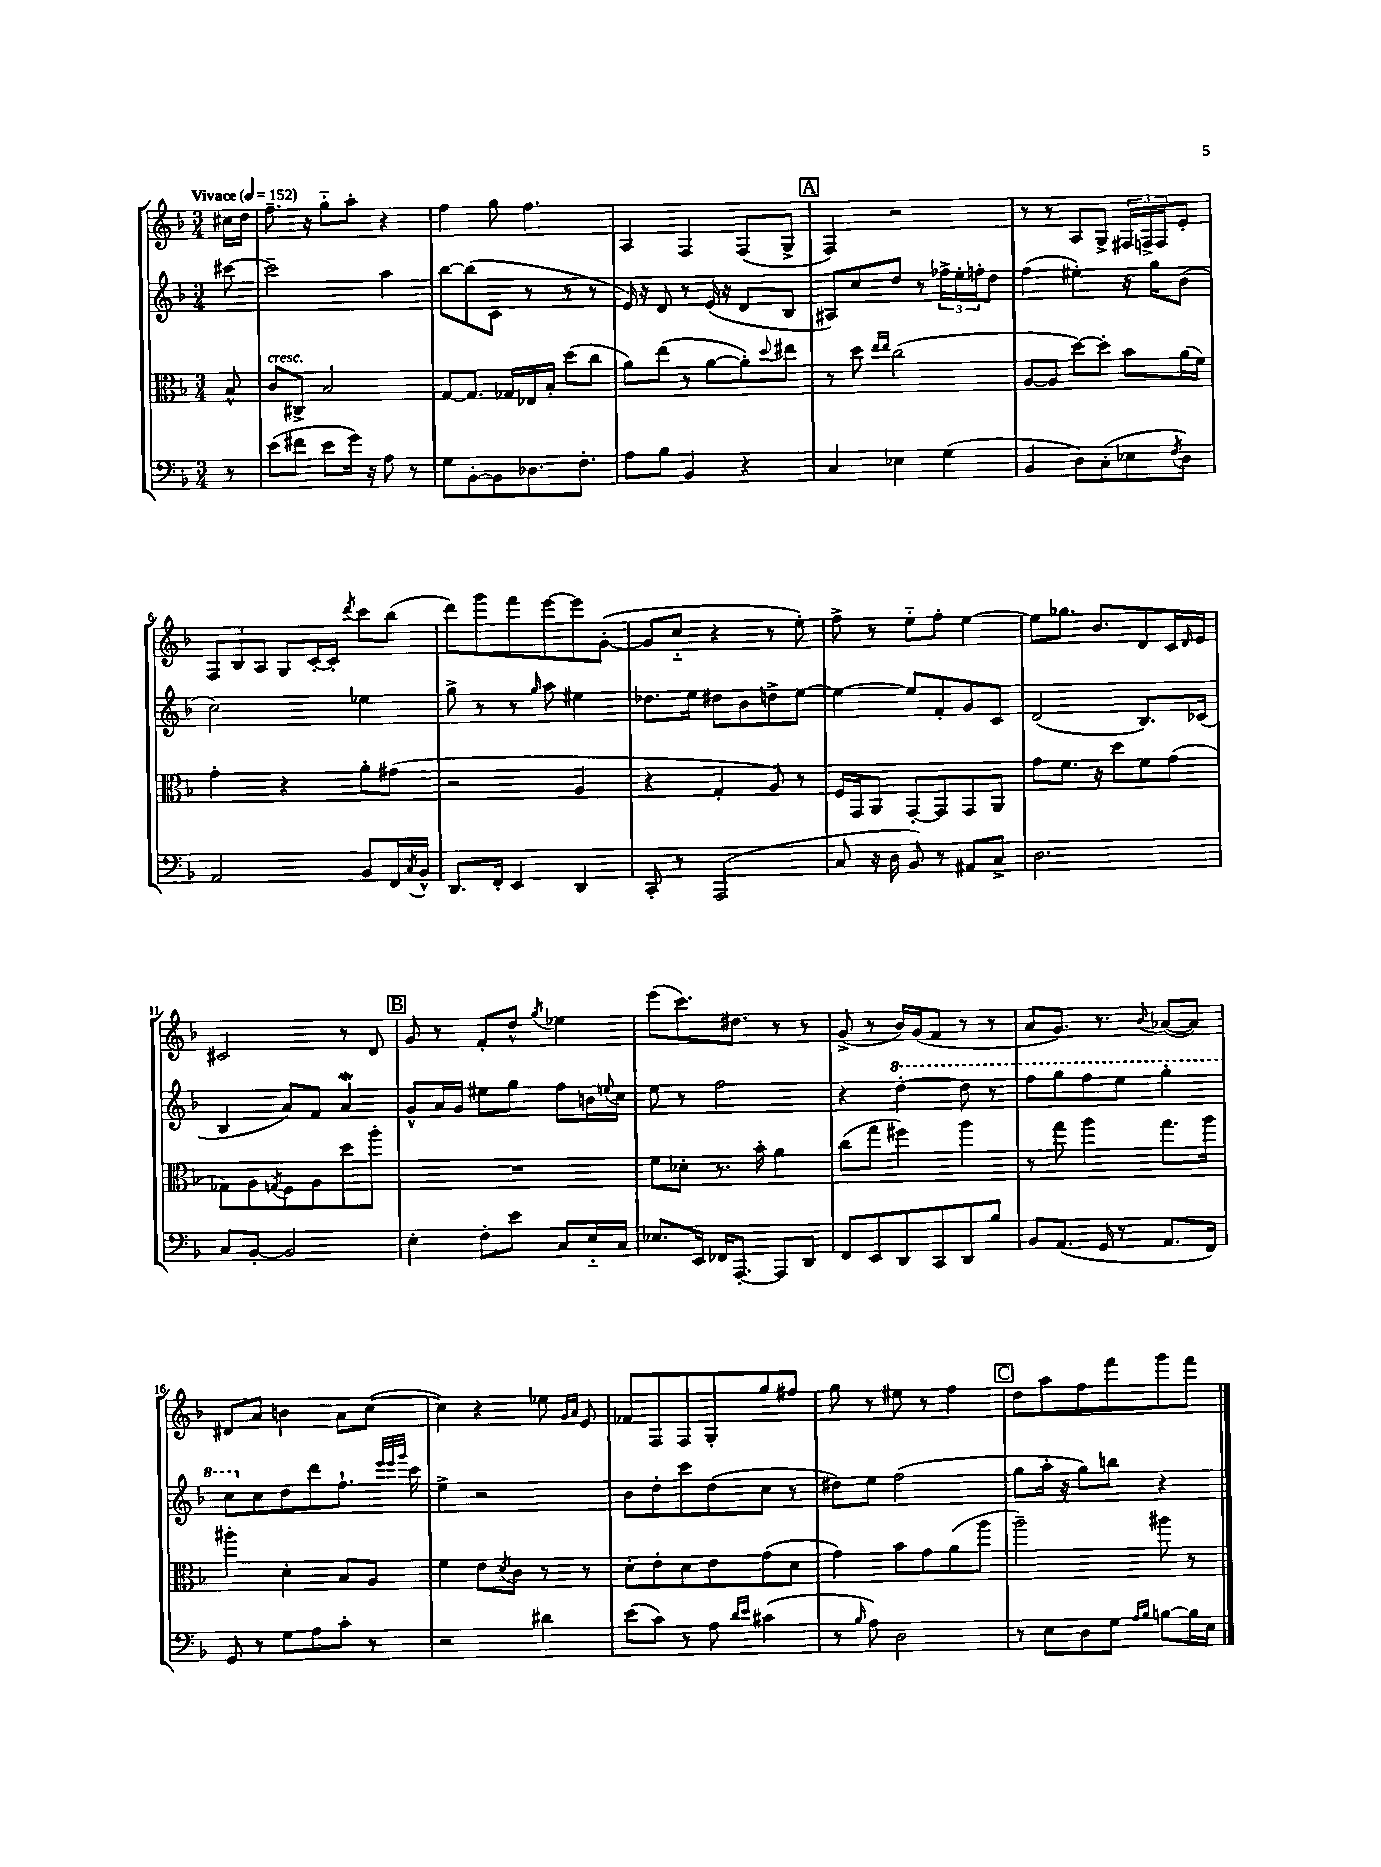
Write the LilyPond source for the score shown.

<<
\new StaffGroup <<
\new Staff = "s0" {
    \clef treble \key f \major \numericTimeSignature \time 3/4 \partial 8 \tempo "Vivace" 4 = 152
    cis''16 d''16 |
    f''8.-- r16 g''8-_ a''8-. r4 |
    f''4 g''8 f''4. |
    a4 f4 f8( g8-> |
    \mark \markup { \box "A" } f4) r2 |
    r8 r8 a8 g8-> \tuplet 3/2 { fis16 f16-> f16 } e'8-. |
    \tuplet 3/2 { f8 bes8 a8 } g8 c'16~-. c'16-. \acciaccatura { d'''8 } c'''8 bes''8( |
    d'''8) g'''8 f'''8 e'''8~ e'''8 g'8~-.( |
    g'8 c''8-_ r4 r8 e''8-.) |
    f''8-> r8 e''8-_ f''8-. e''4~ |
    e''8 ges''8. bes'8. d'8 c'16 \grace { d'16 } e'16 |
    cis'2 r8 d'8 |
    \mark \markup { \box "B" } g'8 r8 f'8-. d''8-^ \acciaccatura { g''8 } ees''4 |
    e'''8( c'''8.) dis''8. r8 r8 |
    g'8->( r8 bes'16) g'16( f'8 r8 r8 |
    a'8 g'8.) r8. \appoggiatura { bes'8 } aes'8~( aes'8) |
    dis'8 a'8 b'4 a'8 c''8~( |
    c''4) r4 ees''8 \grace { g'16 a'16 } e'8 |
    fes'8 f8 f8 g8-. g''8 fis''8 |
    g''8 r8 eis''8 r8 f''4 |
    \mark \markup { \box "C" } d''8 a''8 f''8 f'''8 g'''8 f'''8 \bar "|." |
}
\new Staff = "s1" {
    \clef treble \key f \major \numericTimeSignature \time 3/4 \partial 8
    cis'''8~ |
    cis'''2-- a''4 |
    bes''8~ bes''8( c'8 r8 r8 r8 |
    e'16) r16 d'8 r8 e'16( r16 d'8 bes8 |
    \mark \markup { \box "A" } ais8) c''8 d''8 r8 \tuplet 3/2 { fes''16-> e''16-. f''16-. } d''8 |
    f''4( eis''4-.) r16 g''16 bes'8( |
    c''2) ees''4 |
    g''8-> r8 r8 \grace { g''16 } a''8 eis''4 |
    des''8. e''16 dis''8 bes'8 d''8-> e''8~ |
    e''4~ e''8 f'8-. g'8 c'8 |
    d'2( bes8.) ces'16( |
    bes4 a'8) f'8 a'4\mordent |
    \mark \markup { \box "B" } g'8-^ a'16 g'16 eis''8 g''8 f''8 b'16 \appoggiatura { e''8 } c''16 |
    e''8 r8 f''2 |
    r4 \ottava #1 d'''4~-. d'''8 r8 |
    f'''8 g'''8 f'''8 e'''8 g'''4-. |
    c'''8 \ottava #0 c''8 d''8 d'''8 f''8.-! \grace { e'''32 e'''32 g'''32 } c'''16 |
    e''4-> r2 |
    bes'8 d''8-. c'''8 d''8( c''8 r8 |
    dis''8) e''8 f''2( |
    \mark \markup { \box "C" } g''8 a''16-. r16 g''8) b''8 r4 \bar "|." |
}
\new Staff = "s2" {
    \clef alto \key f \major \numericTimeSignature \time 3/4 \partial 8
    bes8-^ |
    c'8^\markup { \italic "cresc." } cis8-> bes2 |
    g8~ g8. ges16 ees16 bes16-. d''8( c''8 |
    a'8) e''8( r8 a'8~ a'8-.) \appoggiatura { d''8 } eis''8 |
    \mark \markup { \box "A" } r8 d''8 \grace { e''16 e''16 } c''2( |
    a8~ a8 d''8~) d''8-. bes'8 a'16( f'16) |
    g'4-. r4 a'8-. gis'8( |
    r2 a4 |
    r4 g4-. a8) r8 |
    f16 g,16 a,8 g,8~-. g,8 g,8 a,8 |
    g'8 f'8. r16 d''8 f'8 g'8( |
    ges8) a8 \acciaccatura { g8 } f8 a8 d''8 a''8-. |
    \mark \markup { \box "B" } R2. |
    f'8 des'8-. r8. bes'16-. a'4 |
    c''8( g''8 fis''4) a''4 |
    r8 g''8 a''4 g''8. a''16 |
    ais''4-. d'4-. bes8 a8 |
    f'4 e'8 \acciaccatura { d'8 } c'8 r8 r8 |
    d'8-. e'8-. d'8 e'8 g'8( d'8 |
    g'4) bes'8 g'8 a'8( a''8 |
    \mark \markup { \box "C" } a''2--) ais''8 r8 \bar "|." |
}
\new Staff = "s3" {
    \clef bass \key f \major \numericTimeSignature \time 3/4 \partial 8
    r8 |
    e'8( fis'8 e'8 g'16) r16 a8 r8 |
    g8 bes,8~-. bes,8 des8. f8.-. |
    a8 bes8 bes,4 r4 |
    \mark \markup { \box "A" } c4 ees4 g4( |
    bes,4 d8) c8-.( ees8 \acciaccatura { f8 } d8) |
    a,2 bes,8 f,16 \acciaccatura { c8 } bes,16-^ |
    d,8. f,16-. e,4 d,4 |
    c,8-. r8 a,,2( |
    c8 r16 d16 bes,8) r8 ais,8 c8-> |
    d2. |
    c8 bes,8~-. bes,2 |
    \mark \markup { \box "B" } e4-. f8-. e'8 c8 e16-_ c16 |
    ees8. e,16 fes,16 a,,8.~-. a,,8 d,8 |
    f,8 e,8 d,8 c,8 d,8 bes8 |
    bes,8 a,8.( g,16 r8 a,8. f,16) |
    g,8 r8 g8 a8 c'8-. r8 |
    r2 dis'4 |
    e'8( c'8) r8 a8 \grace { d'16 e'16 } cis'4( |
    r8 \grace { bes16 } a8) d2 |
    \mark \markup { \box "C" } r8 e8 d8 g8 \grace { a16 bes16 } b8~ b16 e16 \bar "|." |
}
>>
>>
